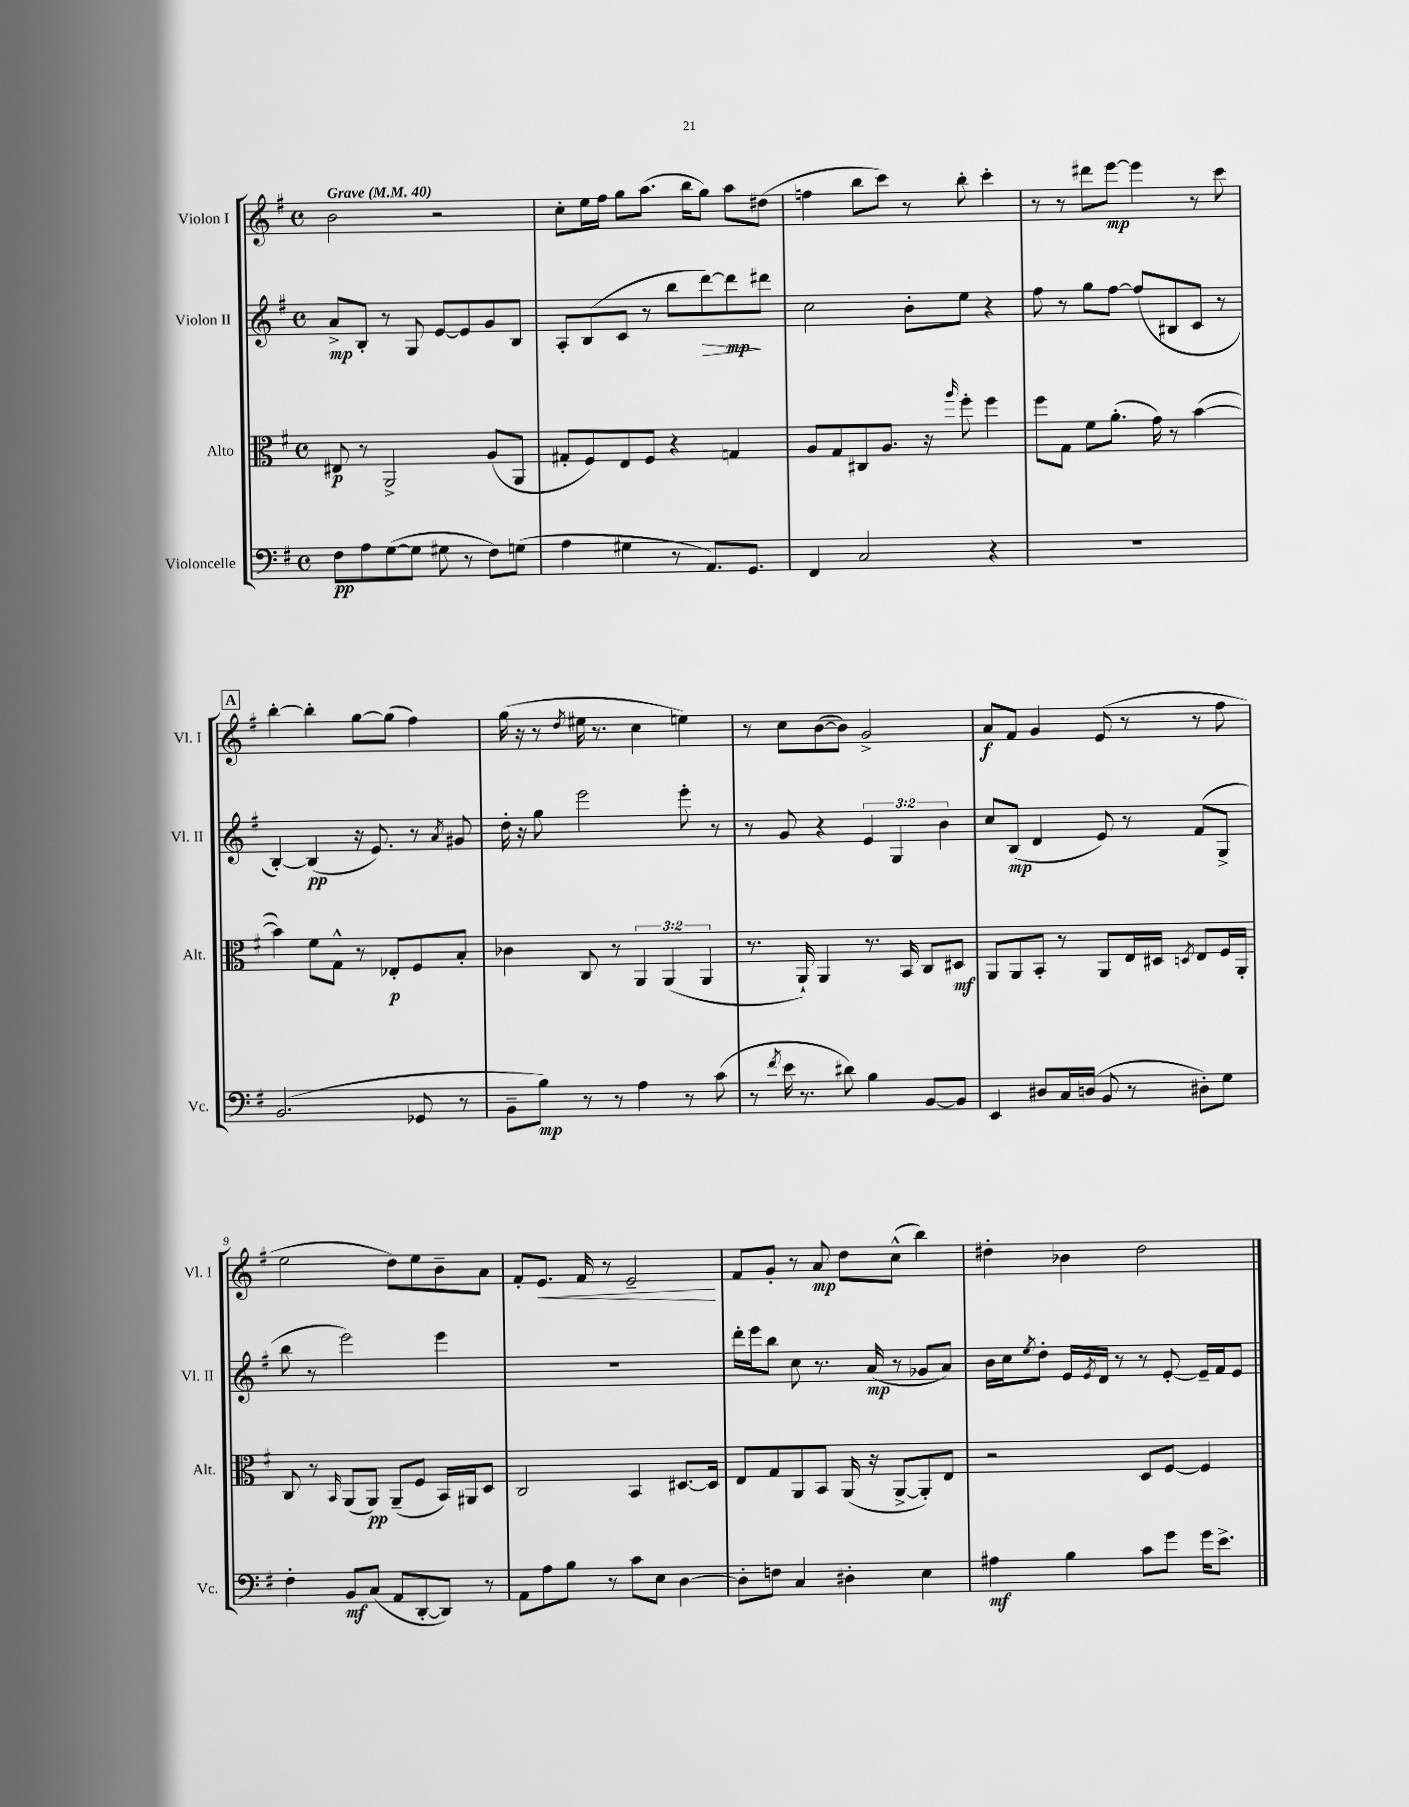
<<
\new StaffGroup <<
\new Staff = "s0" \with { instrumentName = "Violon I" shortInstrumentName = "Vl. I" } {
    \clef treble \key g \major \defaultTimeSignature \time 4/4 \tempo "Grave" 4 = 40
    b'2 r2 |
    c''8-. e''16 fis''16 g''8 a''8.( b''16 g''8) a''8 dis''8( |
    f''4 b''8 c'''8) r8 b''8-. c'''4-. |
    r8 r8 dis'''8 e'''8~\mp e'''4 r8 c'''8 |
    \mark \markup { \box "A" } b''4~-. b''4-. g''8~ g''8( fis''4) |
    g''16( r16 r8 \acciaccatura { d''8 } eis''16 r8. c''4 e''4) |
    r8 c''8 b'8~( b'8) g'2-> |
    a'8\f fis'8 g'4 e'8( r8 r8 fis''8 |
    e''2 d''8) e''8 b'8-- a'8 |
    fis'8-. e'8.\< fis'16 r8 e'2--\! |
    fis'8 g'8-. r8 a'8\mp d''8 c''8-^( b''4) |
    dis''4-. bes'4 dis''2 \bar "|." |
}
\new Staff = "s1" \with { instrumentName = "Violon II" shortInstrumentName = "Vl. II" } {
    \clef treble \key g \major \defaultTimeSignature \time 4/4 \override Staff.TupletNumber.text = #tuplet-number::calc-fraction-text
    a'8->\mp b8-. r8 g8 e'8~ e'8 g'8 b8 |
    a8-. b8( c'8 r8 b''8 d'''8~\>) d'''8\mp\! dis'''8 |
    c''2 b'8-. e''8 r4 |
    fis''8 r8 g''8 fis''8~ fis''8( bis8 c'8 r8 |
    \mark \markup { \box "A" } b4~-.) b4\pp( r16 e'8.) r8 \acciaccatura { a'8 } gis'8 |
    d''16-. r16 g''8 e'''2 e'''8-. r8 |
    r8 g'8 r4 \tuplet 3/2 { e'4 g4 b'4 } |
    c''8 b8\mp( d'4 e'8) r8 fis'8( g8-> |
    b''8 r8 e'''2) e'''4 |
    R1 |
    d'''16-. e'''16 b''8 c''8 r8. a'16\mp( r8 ges'8 a'8) |
    b'16 c''16 \acciaccatura { e''8 } d''8-. e'16 \acciaccatura { e'8 } d'16 r8 r8 e'8~-. e'16-- fis'16 e'8 \bar "|." |
}
\new Staff = "s2" \with { instrumentName = "Alto" shortInstrumentName = "Alt." } {
    \clef alto \key g \major \defaultTimeSignature \time 4/4 \override Staff.TupletNumber.text = #tuplet-number::calc-fraction-text
    eis8\p r8 a,2-> a8( a,8 |
    gis8-. fis8) e8 fis8 r4 g4 |
    a8 g8 cis8 a8. r16 \grace { a''16 } fis''8-. fis''4 |
    fis''8 g8 fis'8 a'8.-.( g'16) r8 b'4~( |
    \mark \markup { \box "A" } b'4) fis'8 g8-^ r8 ees8-.\p fis8 b8-. |
    ces'4 c8 r8 \tuplet 3/2 { a,4 a,4( a,4 } |
    r8. a,16-!) a,4 r8. b,16 c8 dis8\mf |
    a,8 a,8 b,8-. r8 a,8 e16 dis16 \acciaccatura { d8 } e8 fis16 a,16-. |
    c8 r8 \grace { b,16 } a,8( a,8\pp) a,8--( fis8 b,16) ais,16 d8 |
    c2 b,4 dis8.~ dis16 |
    e8 g8 a,8 b,8 a,16( r16 a,8~-> a,8-.) e8 |
    r2 d8 fis8~ fis4 \bar "|." |
}
\new Staff = "s3" \with { instrumentName = "Violoncelle" shortInstrumentName = "Vc." } {
    \clef bass \key g \major \defaultTimeSignature \time 4/4
    fis8\pp a8 g8~( g8 gis8 r8 fis8) g8( |
    a4 gis4 r8 a,8.) g,8. |
    fis,4 c2 r4 |
    R1 |
    \mark \markup { \box "A" } b,2.( ges,8 r8 |
    b,8-- b8\mp) r8 r8 a4 r8 c'8( |
    r8 \acciaccatura { fis'8 } e'16 r8. dis'8) b4 b,8~ b,8 |
    e,4 dis8 c16 d16( b,8 r8 dis8-.) g8 |
    fis4-. b,8\mf c8( a,8 d,8~-. d,8) r8 |
    a,8 a8 b8 r8 c'8 e8 d4~ |
    d8-. f8 c4 dis4-. e4 |
    ais4\mf b4 c'8 g'8 g'16 e'8.-> \bar "|." |
}
>>
>>
